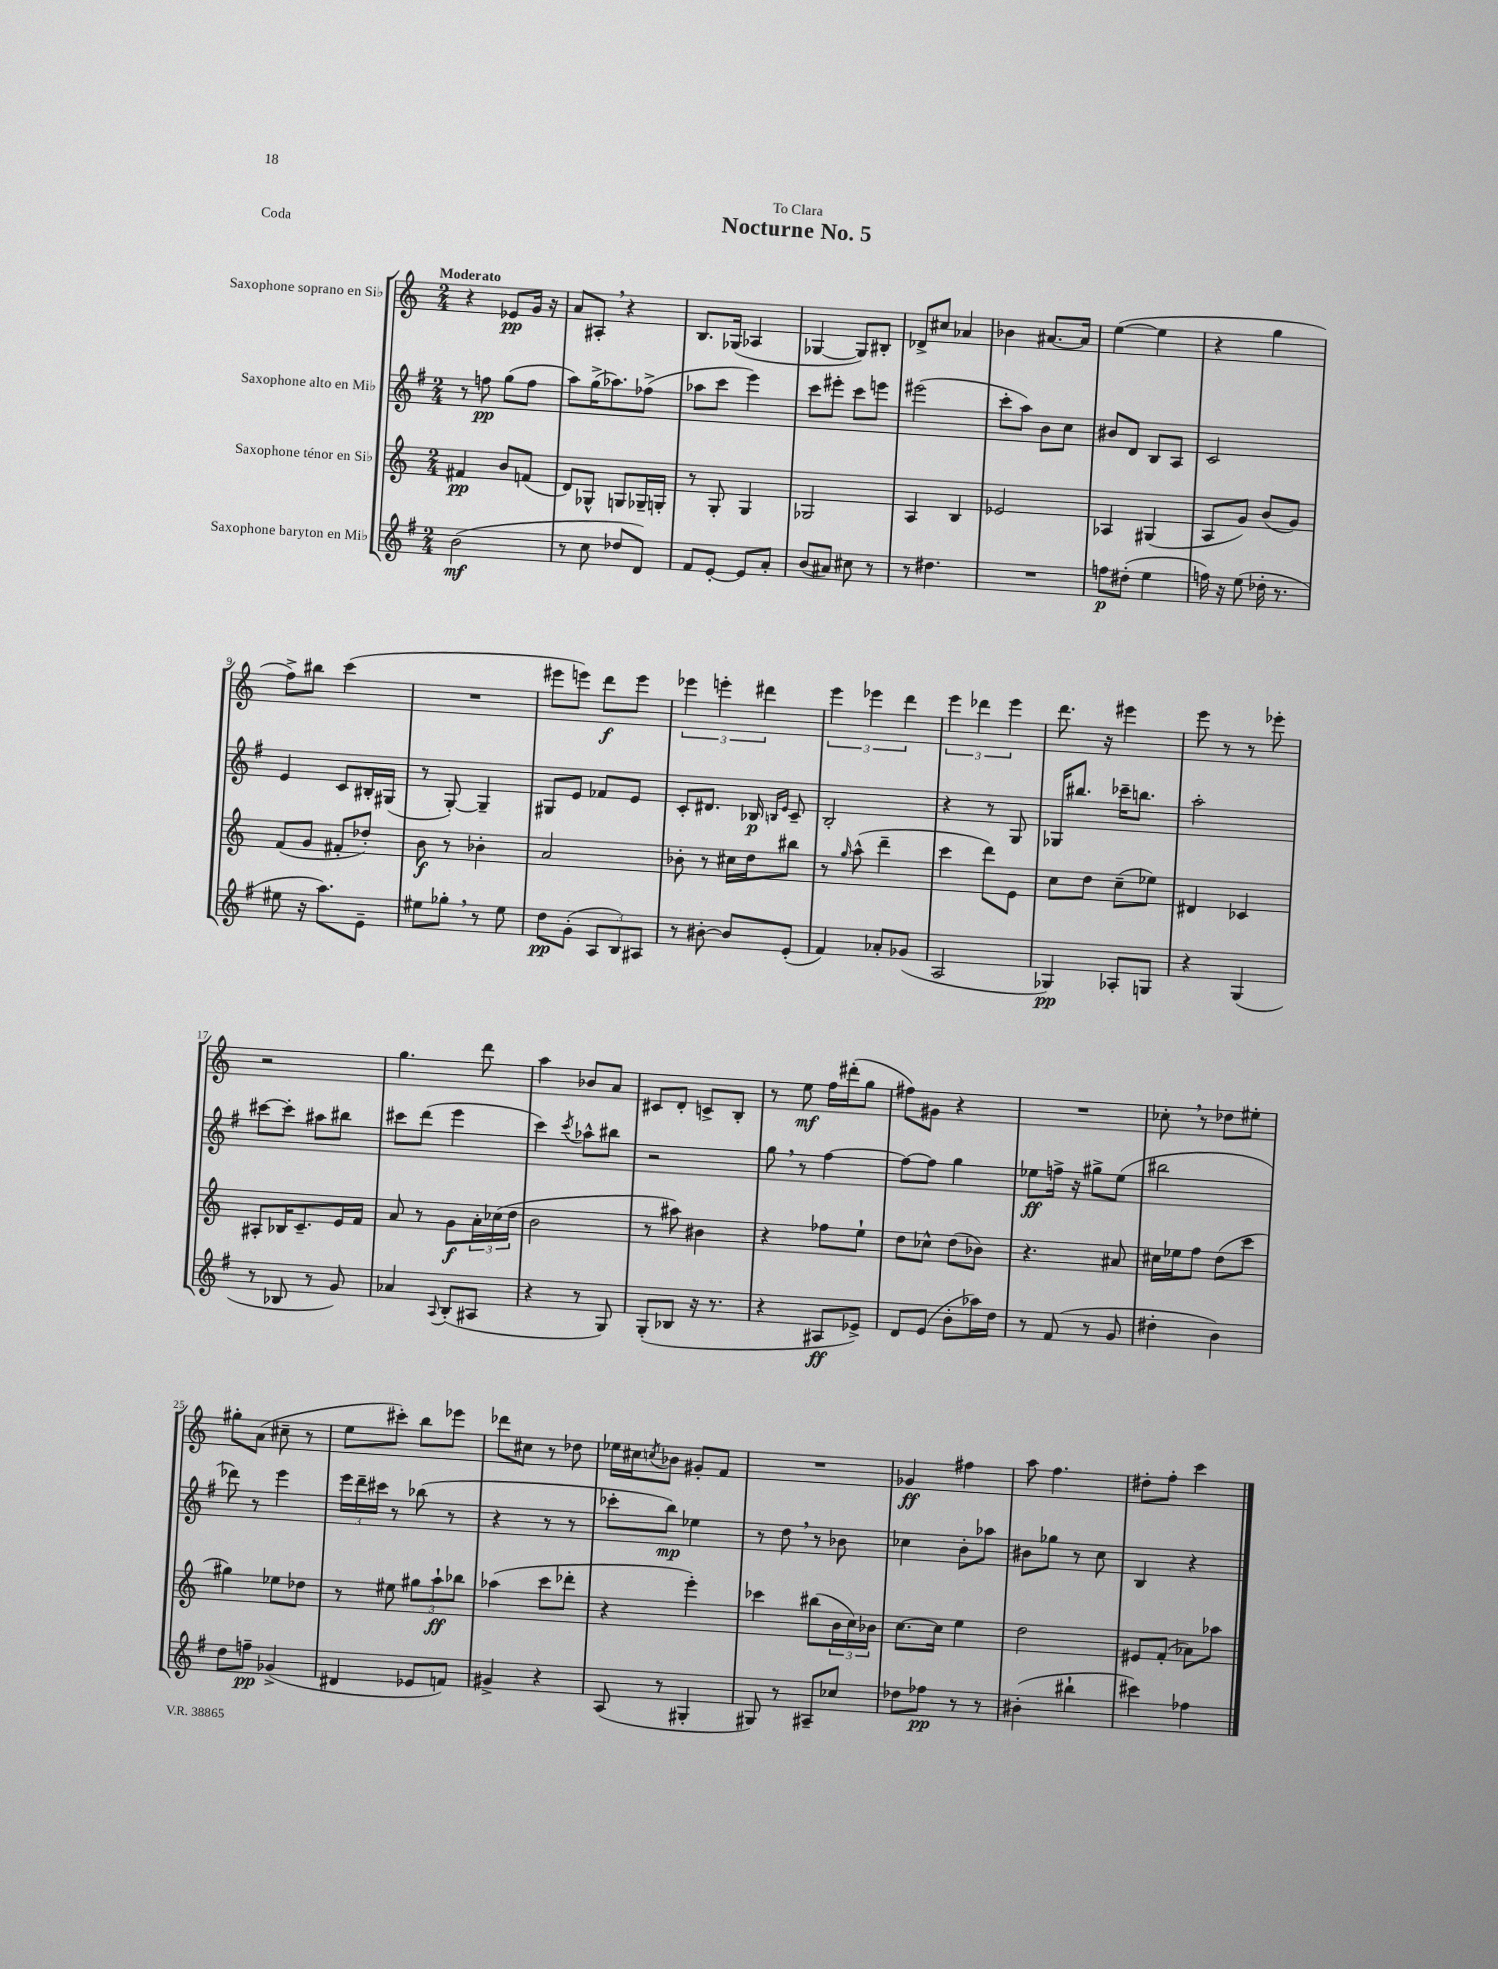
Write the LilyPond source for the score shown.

\header { title = "Nocturne No. 5" dedication = "To Clara" piece = "Coda" }
<<
\new StaffGroup <<
\new Staff = "s0" \with { instrumentName = "Saxophone soprano en Sib" } {
    \clef treble \key c \major \numericTimeSignature \time 2/4 \tempo "Moderato"
    r4 ees'8\pp g'16 r16 |
    a'8 ais8-. \breathe r4 |
    b8. ges16( aes4 |
    ges4~ ges8) bis8-. |
    des'8-> cis''8 aes'4 |
    bes'4 ais'8.~ ais'16 |
    e''4~( e''4 |
    r4 g''4 |
    f''8->) bis''8 c'''4( |
    R2 |
    eis'''8 e'''8) d'''8\f e'''8 |
    \tuplet 3/2 { ees'''4 e'''4-. dis'''4 } |
    \tuplet 3/2 { e'''4 ees'''4 d'''4 } |
    \tuplet 3/2 { e'''4 des'''4 e'''4 } |
    d'''8. r16 eis'''4 |
    e'''8 r8 r8 ees'''8-. |
    r2 |
    g''4. d'''8 |
    a''4 bes'8 a'8 |
    cis'8 d'8-. c'8-> b8-. |
    r8 e''8\mf f''16 dis'''16-.( g''8 |
    fis''8) gis'8 r4 |
    R2 |
    ces''8-. \breathe r8 des''8 eis''8-. |
    gis''8-. a'8( cis''8-- r8 |
    e''8 cis'''8-.) b''8 ees'''8 |
    des'''8 cis''8 r8 des''8 |
    ees''16 cis''16 \acciaccatura { c''8 } bes'8 gis'8-. f'8 |
    R2 |
    ges'4\ff fis''4 |
    a''8 f''4. |
    dis''8-. f''8-. c'''4 \bar "|." |
}
\new Staff = "s1" \with { instrumentName = "Saxophone alto en Mib" } {
    \clef treble \key g \major \numericTimeSignature \time 2/4
    r8 f''8\pp g''8( f''8 |
    a''8) g''16->( aes''8.) fes''8->( |
    aes''8 c'''8 e'''4) |
    c'''8 eis'''8-. c'''8 e'''8 |
    eis'''2( |
    c'''8-. a''8) b'8 c''8 |
    bis'8 d'8 b8 a8 |
    c'2 |
    e'4 c'8 bis16-. gis16( |
    r8 g8~-.) g4-- |
    gis8 e'8 fes'8 e'8 |
    c'8-. dis'8. bes16\p \grace { b16 e'16 } c'8-- |
    b2-. |
    r4 r8 g8 |
    ges16 bis''8. ces'''16-- b''8. |
    a''2-. |
    cis'''8~ cis'''8-. ais''8 bis''8 |
    cis'''8 d'''8( e'''4 |
    c'''4) \acciaccatura { c'''8 } aes''8-^ bis''8 |
    r2 |
    g''8 \breathe r8 fis''4~ |
    fis''8~ fis''8 g''4 |
    ees''8\ff f''16-> r16 gis''8-> ees''8( |
    bis''2 |
    des'''8) r8 e'''4 |
    \tuplet 3/2 { e'''16 d'''16-- cis'''16 } r8 bes''8( r8 |
    r4 r8 r8 |
    ces'''8-. b''8\mp) ees''4 |
    r8 d''8 \breathe r8 bes'8 |
    ces''4 b'8-. aes''8 |
    bis'8 ges''8 r8 c''8 |
    b4 r4 \bar "|." |
}
\new Staff = "s2" \with { instrumentName = "Saxophone ténor en Sib" } {
    \clef treble \key c \major \numericTimeSignature \time 2/4
    fis'4\pp b'8 f'8( |
    d'8) ges8-^ g8 ges16-- g16-. |
    r8 g8-. g4 |
    ges2 |
    a4 b4 |
    ees'2 |
    aes4 gis4( |
    a8 g'8) b'8( g'8) |
    f'8( g'8 fis'8-. des''8-.) |
    b'8\f r8 bes'4-. |
    a'2 |
    bes'8-. r8 cis''16 d''16 bis''8 |
    r8 \grace { g''16 } a''8-^( d'''4-- |
    c'''4 d'''8) e'8 |
    c''8 d''8 c''8--( ees''8) |
    dis'4 ces'4 |
    ais8-. bes16 c'8.-- e'16 f'16 |
    a'8 r8 g'8\f \tuplet 3/2 { a'16-. ces''16( d''16 } |
    b'2 |
    r8 ais''8) bis'4 |
    r4 fes''8 e''8-! |
    d''8 ces''8-^ d''8( bes'8) |
    r4. ais'8 |
    cis''16 ees''16 f''8 d''8( c'''8 |
    gis''4) ees''8 des''8 |
    r8 eis''8 \tuplet 3/2 { gis''8 a''8-!\ff bes''8 } |
    aes''4( c'''8 des'''8-. |
    r4 e'''4-.) |
    ces'''4 bis''8( \tuplet 3/2 { b'16 c''16) bes'16 } |
    c''8.~ c''16 e''4 |
    d''2 |
    eis'8 f'8-.( aes'8) aes''8 \bar "|." |
}
\new Staff = "s3" \with { instrumentName = "Saxophone baryton en Mib" } {
    \clef treble \key g \major \numericTimeSignature \time 2/4
    b'2\mf( |
    r8 c''8 des''8 d'8) |
    fis'8 e'8~-. e'8 a'8-. |
    b'8( ais'8) cis''8 r8 |
    r8 dis''4. |
    R2 |
    f''8\p dis''8-.( e''4 |
    f''16) r16 e''8( des''16-. r8. |
    eis''8 r16 a''8.) e'8-- |
    eis''8 ges''8-. \breathe r8 eis''8 |
    d''8\pp g'8-.( \tuplet 3/2 { a8 b8) ais8 } |
    r8 bis'8~-. bis'8 e'8-.( |
    fis'4) aes'8-. ges'8( |
    a2 |
    ges4\pp) aes8-. g8 |
    r4 g4( |
    r8 bes8 r8 g'8) |
    aes'4 \appoggiatura { a8 } b8-.( ais8 |
    r4 r8 g8) |
    g8-.( bes8 r16 r8. |
    r4 ais8\ff ees'8->) |
    d'8 e'8( b'8-. aes''16) d''16 |
    r8 fis'8( r8 g'8 |
    dis''4-. b'4) |
    d''8 f''8--\pp ges'4->( |
    dis'4 ees'8 f'8) |
    gis'4-> r4 |
    a8( r8 gis4-. |
    gis8) r8 ais8-- ces''8 |
    des''8 fes''8\pp r8 r8 |
    bis'4-.( bis''4-! |
    cis'''4) fes''4 \bar "|." |
}
>>
>>
